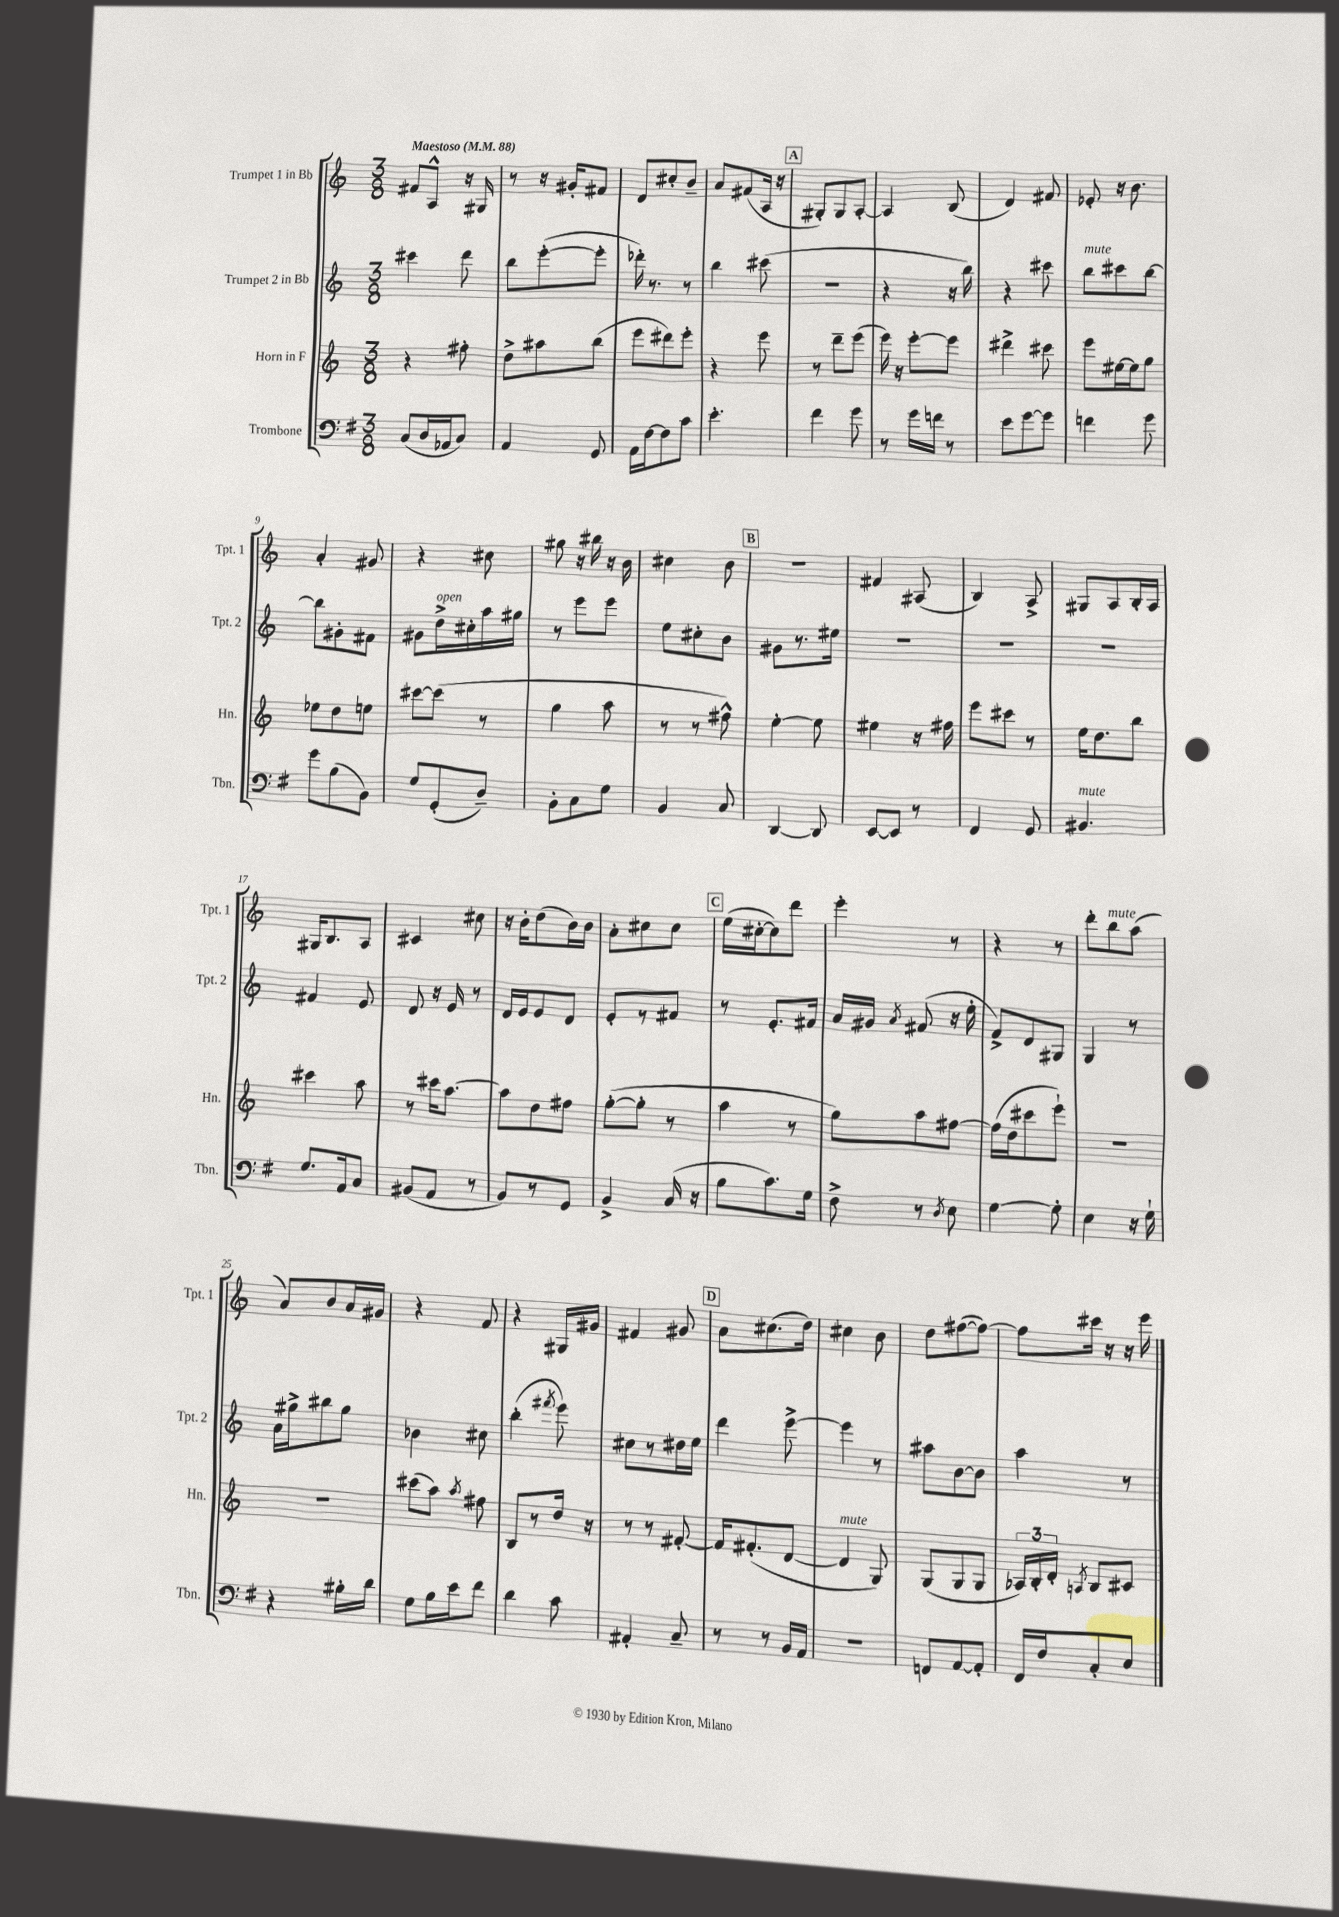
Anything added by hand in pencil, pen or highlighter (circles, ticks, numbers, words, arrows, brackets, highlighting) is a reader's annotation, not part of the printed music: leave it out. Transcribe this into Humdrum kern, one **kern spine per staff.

**kern	**kern	**kern	**kern
*staff4	*staff3	*staff2	*staff1
*clefF4	*clefG2	*clefG2	*clefG2
*k[f#]	*k[]	*k[]	*k[]
*M3/8	*M3/8	*M3/8	*M3/8
*MM88	*MM88	*MM88	*MM88
(8C/L	4r	4ccc#\	8f#/L
16D/L	.	.	8A^^/J
16AA-/J	.	.	.
8C/J)	8ff#'\	8ddd\	16r
.	.	.	16G#/
=	=	=	=
4AA/	8dd^\L	8bb\L	8r
.	8aa#\	([8eee'\	16r
.	.	.	16g#'/LK
8GG/	(8bb\J	8eee'\]J	8f#/J
=	=	=	=
16AA\LL	8eee\L	16ddd-'\)	8d/L
[16F#\J	.	8.r	.
8F#\]	8ddd#\)	.	8cc#'/
8c\J	8eee'\J	8r	8b~/J
=	=	=	=
4.e'\	4r	4bb\	8a/L
.	.	.	(8f#/
.	8eee\	(8ccc#\	16A/Jk
.	.	.	16r
=	=	=	=
4f#\	8r	4.r	8G#'/L)
.	8ddd~\L	.	8G#/
8g\	(8eee\J	.	[8A'/J
=	=	=	=
8r	16eee\)	4r	4A/]
.	16r	.	.
16g\LL	[8eee'\L	.	.
16f\JJ	.	.	.
8r	8eee\]J	16r	(8B/
.	.	16bb\)	.
=	=	=	=
8e\L	4ddd#^\	4r	4d/)
[8g\	.	.	.
8g\]J	8ccc#\	8ccc#\	8f#/
=	=	=	=
4f\	8eee\L	8bb\L	8e-'/
.	[16ee#\L	8ccc#\	16r
.	16ee#\]J	.	8.b\
8g\	8gg\J	[8bb\J	.
=	=	=	=
8g\L	8ee-\L	8bb\]L	4a'/
(8B\	8dd\	8g#'\	.
8BB\J)	8ee\J	8f#\J	8g#/
=	=	=	=
8G/L	[8ccc#\L	8g#\L	4r
(8GG'/	(8ccc#\]J	16dd^\L	.
.	.	16cc#'\	.
8D~/J)	8r	16aa\	8cc#\
.	.	16gg#\JJ	.
=	=	=	=
8BB'\L	4gg\	8r	8gg#\
8C\	.	8eee\L	16r
.	.	.	16bb#\
8G\J	8aa\	8eee\J	16r
.	.	.	16b\
=	=	=	=
4BB/	8r	8ee\L	4cc#\
.	8r	8cc#'\	.
8C/	8ff#^^\)	8b\J	8b\
=	=	=	=
[4DD/	[4ee'\	8g#\L	4.r
.	.	8.r	.
8DD/]	8ee\]	.	.
.	.	16ee#\Jk	.
=	=	=	=
[8EE/L	4ee#\	4.r	4f#/
8EE/]J	.	.	.
8r	16r	.	(8A#/
.	16ff#\	.	.
=	=	=	=
4FF#/	8eee\L	4.r	4B/)
.	8ccc#\J	.	.
8GG/	8r	.	8A^/
=	=	=	=
4.BB#/	16ee\LK	4.r	8G#/L
.	8.dd\	.	.
.	.	.	8A/
.	8bb\J	.	16B'/L
.	.	.	16A/JJ
=	=	=	=
8.G/L	4ccc#\	4f#/	16G#/LK
.	.	.	8.B/
16AA/k	.	.	.
8C/J	8aa\	8e/	8A/J
=	=	=	=
(8BB#/L	8r	8d/	4c#/
8AA/J	16ccc#\LK	16r	.
.	[8.aa\J	16e/	.
8r	.	8r	8cc#\
=	=	=	=
8BB/L)	8aa\]L	16d/LL	16r
.	.	16e/J	16b'\LK
8r	8dd\	8e/	(8dd\
8GG/J	8ff#\J	8d/J	16b\L)
.	.	.	16b\JJ
=	=	=	=
4BB^/	([8gg'\L	8e'/L	8a'\L
.	8gg'\]J	8r	8cc#\
(16C/	8r	8f#/J	8cc#\J
16r	.	.	.
=	=	=	=
8B\L	4aa\	8r	(16ee\LL
.	.	.	[16cc#'\J
8.c\)	.	8.e'/L	8cc#\])
.	8r	.	8ddd\J
16G\Jk	.	16f#/Jk	.
=	=	=	=
8F#^\	8gg\L)	16a/LL	4eee'\
.	.	16g#/JJ	.
.	.	8qa/	.
8r	8aa\	(8f#/	.
8qD/	.	.	.
8E\	[8ff#\J	16r	8r
.	.	16ee'\	.
=	=	=	=
[4G\	(16ff#\]LL	8f^/L)	4r
.	16dd\J	.	.
.	8ccc#\	8d/	.
8G'\]	8eee`\J)	8G#/J	8r
=	=	=	=
4E\	4.r	4G/	8ddd'\L
.	.	.	8bb\
16r	.	8r	(8aa\J
16G`\	.	.	.
=	=	=	=
4r	4.r	16a\LL	8a/L)
.	.	16gg#^\J	.
.	.	8bb#\	8b/
16B#'\LL	.	8gg#\J	16a/L
16d\JJ	.	.	16g#/JJ
=	=	=	=
8G\L	(8ccc#\L	4b-\	4r
16B\L	8aa\J)	.	.
16e\J	.	.	.
.	8qaa/	.	.
8f#\J	8ff#\	8cc#\	8f/
=	=	=	=
4d\	8B/L	(4bb'\	4r
.	8r	.	.
.	.	8qfff#/	.
8c\	16dd/Jk	8eee\)	16G#/LL
.	16r	.	16g#/JJ
=	=	=	=
4AA#'/	8r	8cc#\L	4f#/
.	8r	8r	.
8C~/	[8f#'/	16dd#\L	8g#/
.	.	16ee\JJ	.
=	=	=	=
8r	16f#/]LK	4ddd\	8a\L
.	(8.f#'/	.	.
8r	.	.	(8.cc#\
16BB/LL	[8d/J	[8eee^\	.
16AA/JJ	.	.	16dd\Jk)
=	=	=	=
4.r	4d/]	4eee\]	4cc#\
.	8G/)	8r	8b\
=	=	=	=
8FF/L	(8G/L	8aa#\L	8dd\L
[8AA/	8G/	[8b\	([8ff#\
8AA'/]J	8G/J	8b\]J	8ff#\_J)
=	=	=	=
16FF#/LL	24A-/LL)	4aa\	8ff#\]L
.	24B'/	.	.
16F#/J	.	.	.
.	24d'/JJ	.	.
.	8qA/	.	.
8C'/	8B/L	.	16ccc#\Jk
.	.	.	16r
8E/J	8c#/J	8r	16r
.	.	.	16eee\
==	==	==	==
*-	*-	*-	*-
